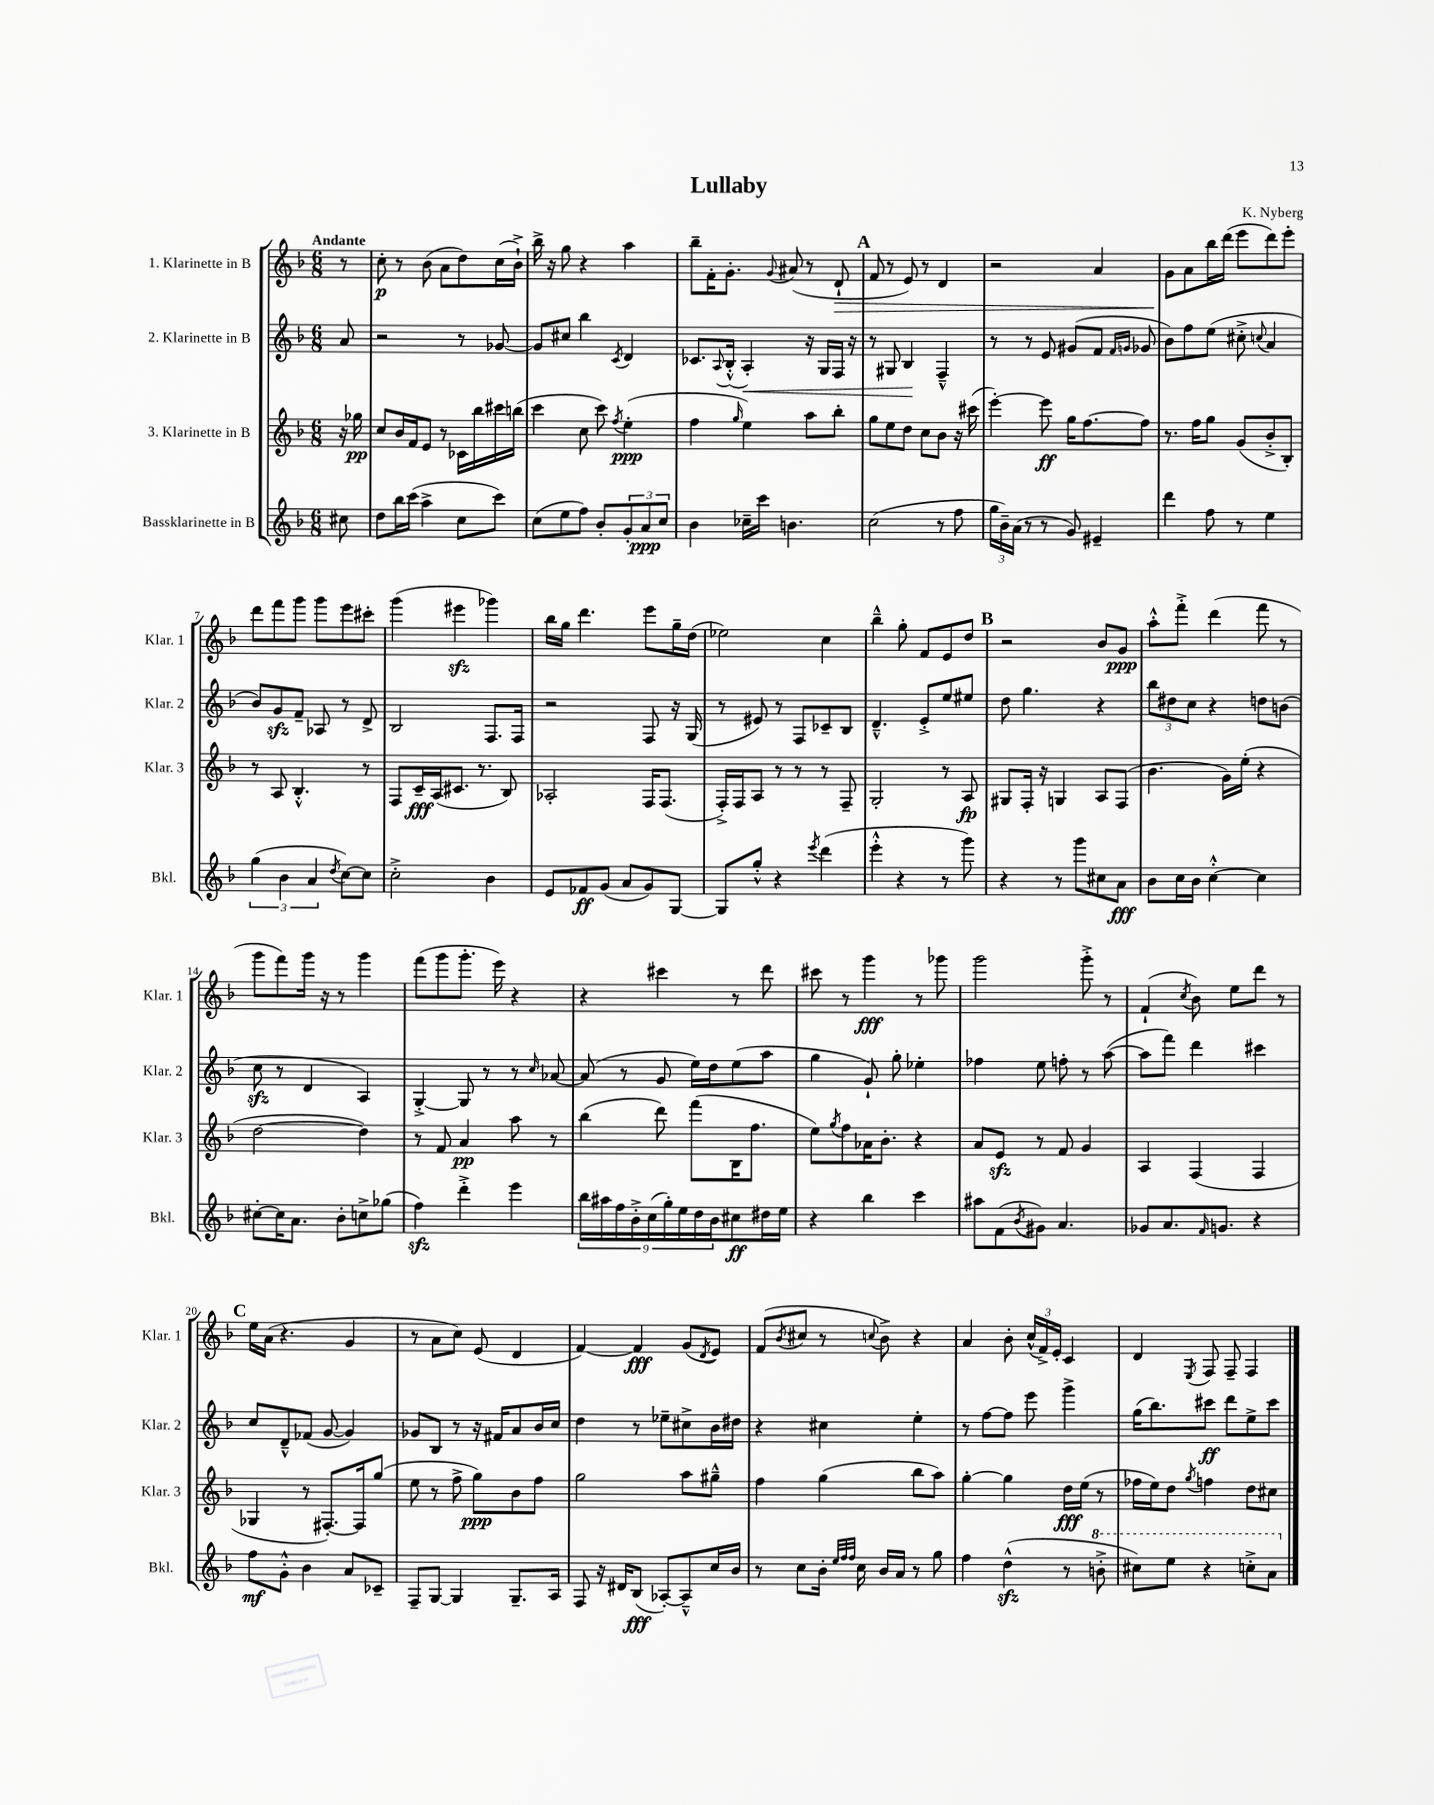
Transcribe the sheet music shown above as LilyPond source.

\header { title = "Lullaby" composer = "K. Nyberg" }
<<
\new StaffGroup <<
\new Staff = "s0" \with { instrumentName = "1. Klarinette in B" shortInstrumentName = "Klar. 1" } {
    \clef treble \key f \major \numericTimeSignature \time 6/8 \partial 8 \tempo "Andante"
    r8 |
    c''8-.\p r8 bes'8( a'8 d''8) c''16( bes'16-!->) |
    bes''16-> r16 g''8 r4 a''4 |
    bes''8-- f'16-. g'8.-. \appoggiatura { g'8 } ais'8( r8 d'8-!\> |
    \mark \markup { \bold "A" } f'8 r8 e'8) r8 d'4 |
    r2 a'4 |
    g'8\! a'8 bes''16 d'''16( e'''8 d'''8) e'''8-. |
    d'''8 f'''8 g'''8 g'''8 e'''8 cis'''8-. |
    g'''4( eis'''4\sfz ges'''4) |
    bes''16 g''16 d'''4. e'''8 g''16-- d''16( |
    ees''2) c''4 |
    bes''4---^ g''8-. f'8 e'8 d''8 |
    \mark \markup { \bold "B" } r2 bes'8 g'8\ppp |
    a''8-.-^ f'''8-.-> d'''4( f'''8 r8 |
    g'''8 f'''8) g'''16 r16 r8 g'''4 |
    f'''8( g'''8 g'''8.-. e'''16) r4 |
    r4 cis'''4 r8 d'''8 |
    cis'''8 r8 g'''4\fff r8 ges'''8 |
    g'''2 g'''8-.-> r8 |
    f'4-!( \acciaccatura { c''8 } bes'8) e''8 d'''8 r8 |
    \mark \markup { \bold "C" } e''16 a'16( r4. g'4 |
    r8 a'8 c''8) e'8( d'4 |
    f'4~) f'4\fff g'8( \acciaccatura { d'8 } e'8) |
    f'8( \acciaccatura { bes'8 } cis''8 r8 \appoggiatura { c''8 } bes'8->) r4 |
    a'4 bes'8-. \tuplet 3/2 { c''16-^( f'16->) e'16-. } c'4 |
    d'4 \acciaccatura { e8 } f8 f8-- f4 \bar "|." |
}
\new Staff = "s1" \with { instrumentName = "2. Klarinette in B" shortInstrumentName = "Klar. 2" } {
    \clef treble \key f \major \numericTimeSignature \time 6/8 \partial 8
    a'8 |
    r2 r8 ges'8~ |
    ges'8 cis''8 bes''4 \acciaccatura { c'8 } d'4 |
    ces'8. \appoggiatura { a8 } bes16-.-^( a4-.\<) r16 g16 f16 r16 |
    \mark \markup { \bold "A" } r8 gis8 bes4\! f4---^ |
    r8 r8 e'8 gis'8( f'8 \grace { f'16 g'16 } ges'8 |
    bes'8) f''8 e''8( cis''8-.-> \appoggiatura { c''8 } a'4 |
    bes'8) g'8\sfz f'8-- aes8 r8 d'8-> |
    bes2 f8. f16 |
    r2 f8 r16 g16( |
    r8 eis'8) r8 f8 ces'8-- bes8 |
    d'4.---^ e'8-.-> e''8 eis''8 |
    \mark \markup { \bold "B" } d''8 g''4. r4 |
    \tuplet 3/2 { bes''8 dis''8 c''8 } r4 d''8 b'8( |
    c''8\sfz r8 d'4 a4) |
    g4~-.-> g8 r8 r8 \grace { c''16 } aes'8~ |
    aes'8( r8 g'8 e''16) d''16 e''8( a''8 |
    g''4 g'8-!) g''8-. ees''4-. |
    fes''4 e''8 f''8-. r8 a''8~( |
    a''8 f'''8) d'''4 cis'''4 |
    \mark \markup { \bold "C" } c''8 d'8---^ fes'8( g'8~ g'4) |
    ges'8 bes8 r8 r16 fis'16 a'8 bes'16 c''16 |
    d''4 r8 ees''8-- cis''8-> bes'16 dis''16 |
    r4 cis''4 e''4-. |
    r8 f''8~ f''8 e'''8 g'''4-> |
    g''16( bes''8.) cis'''8\ff d'''8 e''8-> cis'''8 \bar "|." |
}
\new Staff = "s2" \with { instrumentName = "3. Klarinette in B" shortInstrumentName = "Klar. 3" } {
    \clef treble \key f \major \numericTimeSignature \time 6/8 \partial 8
    r16 ges''16\pp |
    c''8 bes'16 f'16 e'8 r8 ces'16 bes''16 cis'''16 b''16( |
    c'''4 c''8 c'''8) \acciaccatura { f''8 } e''4-.\ppp( |
    f''4 \grace { g''16 } e''4) a''8 bes''8-. |
    \mark \markup { \bold "A" } g''8 e''8 d''8 c''8 bes'8 r16 cis'''16( |
    e'''4~-.) e'''8\ff g''16 f''8.~ f''8 |
    r8. f''16 g''8 g'8( bes'8-.-> bes8-.) |
    r8 a8 bes4.-.-^ r8 |
    f8 c'16--\fff a16( cis'8. r8. bes8) |
    aes2-. f16 f8.( |
    f16-.->) f16 a8 r8 r8 r8 f8-- |
    g2-. r8 a8\fp |
    \mark \markup { \bold "B" } gis8 f16-. r16 g4 a8 f8( |
    bes'4. g'16) e''16-.( r4 |
    d''2~ d''4) |
    r8 f'8 a'4\pp a''8 r8 |
    bes''4( d'''8) f'''8( bes16 f''8. |
    e''8) \acciaccatura { g''8 } f''8 aes'16 bes'8.-. r4 |
    a'8 e'8\sfz r8 f'8 g'4 |
    a4 f4( f4 |
    \mark \markup { \bold "C" } ges4 r8 fis8.~-.) fis16 g''8( |
    e''8 r8 f''8-> g''8\ppp) bes'8 f''8 |
    g''2 a''8 gis''8---^ |
    f''4 g''4( bes''8 a''8) |
    g''4~-. g''4 d''16\fff e''16( r8 |
    fes''16 e''16) d''8 \acciaccatura { g''8 } f''4 d''8 cis''8 \bar "|." |
}
\new Staff = "s3" \with { instrumentName = "Bassklarinette in B" shortInstrumentName = "Bkl." } {
    \clef treble \key f \major \numericTimeSignature \time 6/8 \partial 8
    cis''8 |
    d''8 bes''16 c'''16( a''4-> c''8 c'''8) |
    c''8( e''8 f''8) bes'8-. \tuplet 3/2 { g'8-. a'8\ppp c''8 } |
    bes'4 ces''16-- c'''16 b'4. |
    \mark \markup { \bold "A" } c''2( r8 f''8 |
    \tuplet 3/2 { g''16 bes'16--) a'16( } r8 r8 g'8) eis'4-- |
    d'''4 f''8 r8 e''4 |
    \tuplet 3/2 { g''4( bes'4 a'4 } \acciaccatura { d''8 } c''8~) c''8 |
    c''2-.-> bes'4 |
    e'8 fes'8\ff g'8( a'8 g'8) g8~ |
    g8 g''8-.-^ r4 \acciaccatura { e'''8 } d'''4( |
    e'''4-.-^ r4 r8 g'''8) |
    \mark \markup { \bold "B" } r4 r8 g'''8 cis''8 a'8\fff |
    bes'8 c''16 bes'16 c''4~-.-^ c''4 |
    cis''8~-. cis''16 a'8. bes'8-. c''8-> ges''8( |
    f''4\sfz) d'''4-.-> e'''4 |
    \tuplet 9/8 { bes''16 ais''16 f''16 bes'16-.-> c''16( g''16-.) e''16 d''16 bes'16 } cis''8\ff dis''16 e''16 |
    r4 bes''4 c'''4 |
    ais''8 f'8( \acciaccatura { bes'8 } gis'8) a'4. |
    ges'8 a'8. \grace { f'16 } g'8. r4 |
    \mark \markup { \bold "C" } f''8\mf g'8-.-^ bes'4 a'8 ces'8-- |
    f8-- g8~ g4 g8.-- a16 |
    f8 r16 dis'16 bes8\fff( aes8~-.) aes8---^ c''16 bes'16 |
    r8 c''8 bes'16-. \grace { e''32 f''32 f''32 } c''16 bes'16 a'16 r8 g''8 |
    f''4 d''4-^\sfz( r8 \ottava #1 b''8-.-> |
    cis'''8) e'''8 r4 c'''8-.-> a''8 \ottava #0 \bar "|." |
}
>>
>>
